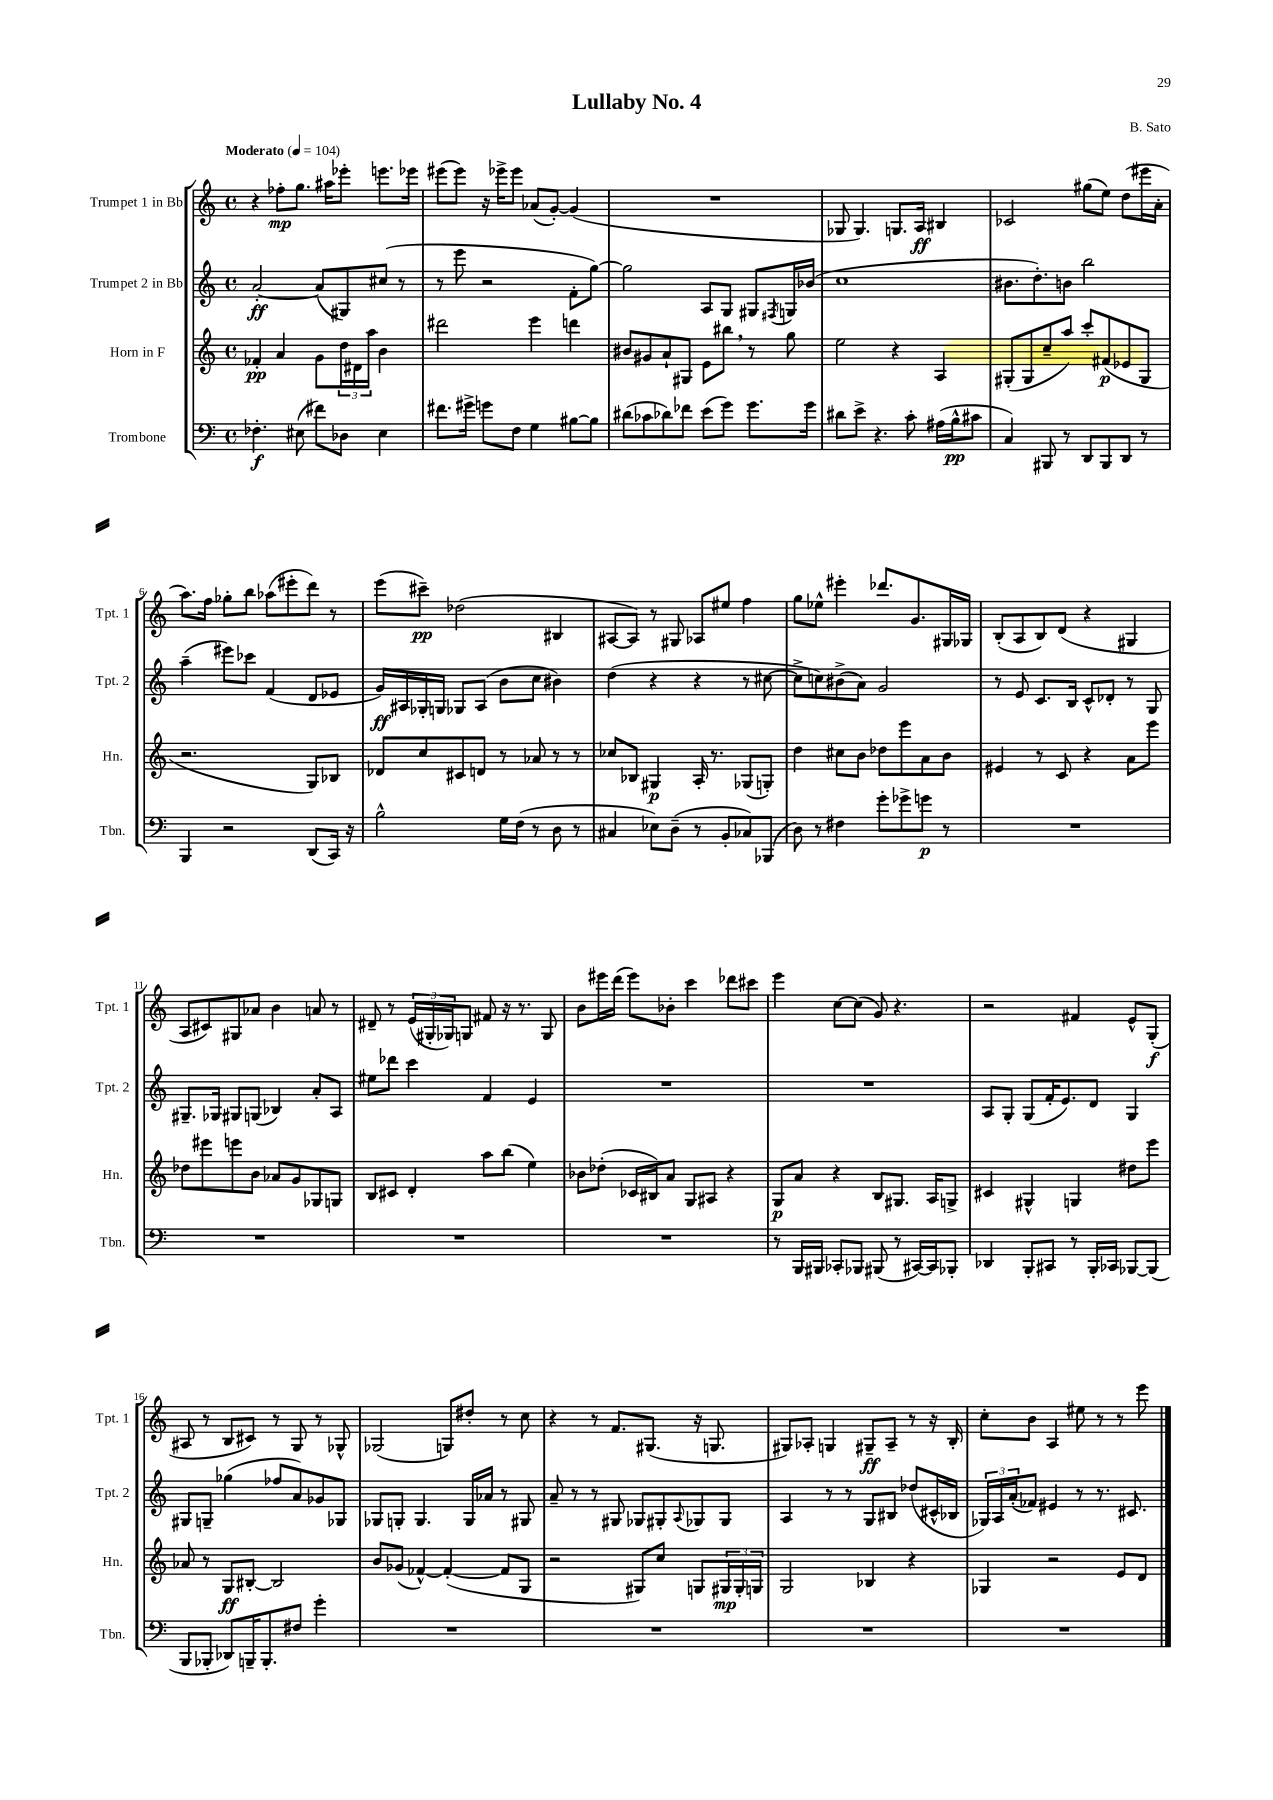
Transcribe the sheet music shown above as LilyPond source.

\header { title = "Lullaby No. 4" composer = "B. Sato" }
<<
\new StaffGroup <<
\new Staff = "s0" \with { instrumentName = "Trumpet 1 in Bb" shortInstrumentName = "Tpt. 1" } {
    \clef treble \key c \major \defaultTimeSignature \time 4/4 \tempo "Moderato" 4 = 104
    r4 fes''8-.\mp g''8. ais''16 ees'''8-. e'''8. ees'''16 |
    eis'''8( eis'''8) r16 ees'''16-> ees'''8 aes'8( g'8~-.) g'4( |
    R1 |
    ges8 ges4.) g8. a16\ff bis4 |
    ces'2 gis''8( e''8) d''8( eis'''16 a'16-. |
    a''8.) f''16 ges''8-. b''8 aes''8( eis'''8-. d'''8) r8 |
    e'''8( cis'''8--\pp) des''2( bis4 |
    ais8~ ais8) r8 gis8 aes8 eis''8 f''4 |
    g''8 ees''8-^ eis'''4-. des'''8. g'8. gis16 ges16 |
    b8-.( a8 b8) d'8( r4 gis4 |
    a8 cis'8) gis8 aes'8 b'4 a'8 r8 |
    dis'8-- r8 \tuplet 3/2 { e'16( gis16-. ges16) } g8 fis'8 r16 r8. g8 |
    b'8 eis'''16 d'''16( eis'''8) bes'8-. c'''4 des'''8 cis'''8 |
    e'''4 c''8~ c''8( g'8) r4. |
    r2 fis'4 e'8-^ g8-.\f( |
    ais8 r8 b8 cis'8) r8 g8 r8 ges8-^ |
    ges2( g8) dis''8-. r8 c''8 |
    r4 r8 f'8. gis8.( r16 g8. |
    gis8) aes8-. g4 gis8--\ff aes8-- r8 r16 b16-. |
    c''8-. b'8 a4 eis''8 r8 r8 e'''8 \bar "|." |
}
\new Staff = "s1" \with { instrumentName = "Trumpet 2 in Bb" shortInstrumentName = "Tpt. 2" } {
    \clef treble \key c \major \defaultTimeSignature \time 4/4
    a'2~-.\ff a'8( gis8) cis''8( r8 |
    r8 e'''8 r2 f'8-. g''8~) |
    g''2 a8 g8 gis8 \acciaccatura { fis8 } g16 bes'16( |
    c''1 |
    bis'8. d''8.-.) b'8 b''2 |
    a''4--( eis'''8) ces'''8 f'4( d'8 ees'8 |
    g'16\ff) ais16 ges16-. g16 ges8 ais8( b'8 c''8 bis'4) |
    d''4( r4 r4 r8 cis''8~ |
    cis''8-> c''8) bis'8->( a'8) g'2 |
    r8 e'8 c'8. b16 c'8-^ des'8-. r8 g8 |
    gis8.-- ges16 gis8 g8( bes4) a'8-. a8 |
    eis''8 des'''8 c'''4 f'4 e'4 |
    R1 |
    R1 |
    a8 g8-. g8( f'16-. e'8.) d'8 g4 |
    gis8 g8-- ges''4( fes''8 a'8) ges'8 ges8 |
    ges8 g8-. g4. g16 aes'16 r8 gis8 |
    a'8-- r8 r8 gis8 ges8 gis8-. \appoggiatura { a8 } ges8 ges8 |
    a4 r8 r8 g8 bis8 des''8( cis'16-^ bes16 |
    \tuplet 3/2 { ges16) a16 a'16-.( } fes'8) eis'4 r8 r8. cis'8. \bar "|." |
}
\new Staff = "s2" \with { instrumentName = "Horn in F" shortInstrumentName = "Hn." } {
    \clef treble \key c \major \defaultTimeSignature \time 4/4
    fes'4-.\pp a'4 g'8 \tuplet 3/2 { d''16 dis'16 a''16 } b'4 |
    dis'''2 e'''4 d'''4 |
    bis'8 gis'8 a'8-! gis8 e'8 bis''8 \breathe r8 g''8 |
    e''2 r4 a4 |
    gis8-.( gis8 c''8-- a''8) c'''8-. fis'8\p( ees'8 gis8 |
    r2. g8) bes8 |
    des'8 c''8 cis'8 d'8 r8 aes'8 r8 r8 |
    ces''8 bes8 gis4\p a16-. r8. ges8( g8-.) |
    d''4 cis''8 b'8 des''8 e'''8 a'8 b'8 |
    eis'4 r8 c'8 r4 a'8 e'''8 |
    des''8 eis'''8 e'''8 b'8 aes'8 g'8 ges8 g8 |
    b8 cis'8 d'4-. a''8 b''8( e''4) |
    bes'8 des''8-.( ces'16 bis16) a'8 g8 ais8 r4 |
    g8\p a'8 r4 b8 gis8. a16 g8-> |
    cis'4 gis4-^ g4 dis''8 e'''8 |
    aes'8 r8 g8\ff bis8~-. bis2 |
    b'8 ges'8( fes'4~-^) fes'4~-.( fes'8 g8 |
    r2 gis8) c''8 g8 \tuplet 3/2 { gis16\mp gis16-. g16 } |
    g2 bes4 r4 |
    ges4 r2 e'8 d'8 \bar "|." |
}
\new Staff = "s3" \with { instrumentName = "Trombone" shortInstrumentName = "Tbn." } {
    \clef bass \key c \major \defaultTimeSignature \time 4/4
    fes4.-.\f eis8( fis'8) des8 eis4 |
    fis'8. gis'16-> g'8 f8 g4 bis8~ bis8 |
    dis'8( ces'8 des'8) fes'8 e'8( g'8) g'8. g'16 |
    dis'8 e'8-> r4. c'8-. ais16( b16-^\pp cis'8 |
    c4) bis,,8 r8 d,8 bis,,8 d,8 r8 |
    b,,4 r2 d,8( c,16) r16 |
    b2-^ g16 f16( r8 d8 r8 |
    cis4 ees8) d8--( r8 b,8-. ces8) bes,,8( |
    d8) r8 fis4 g'8-. ges'8-> g'8\p r8 |
    R1 |
    R1 |
    R1 |
    R1 |
    r8 b,,16 bis,,16 ces,8-. bes,,8 bis,,8( r8 cis,16~) cis,16 bes,,8-. |
    des,4 b,,8-. cis,8 r8 b,,16-. ces,16 bes,,8~ bes,,8( |
    b,,8 bes,,8-. des,8) b,,16-- b,,8.-. fis8 g'4-. |
    R1 |
    R1 |
    R1 |
    R1 \bar "|." |
}
>>
>>
